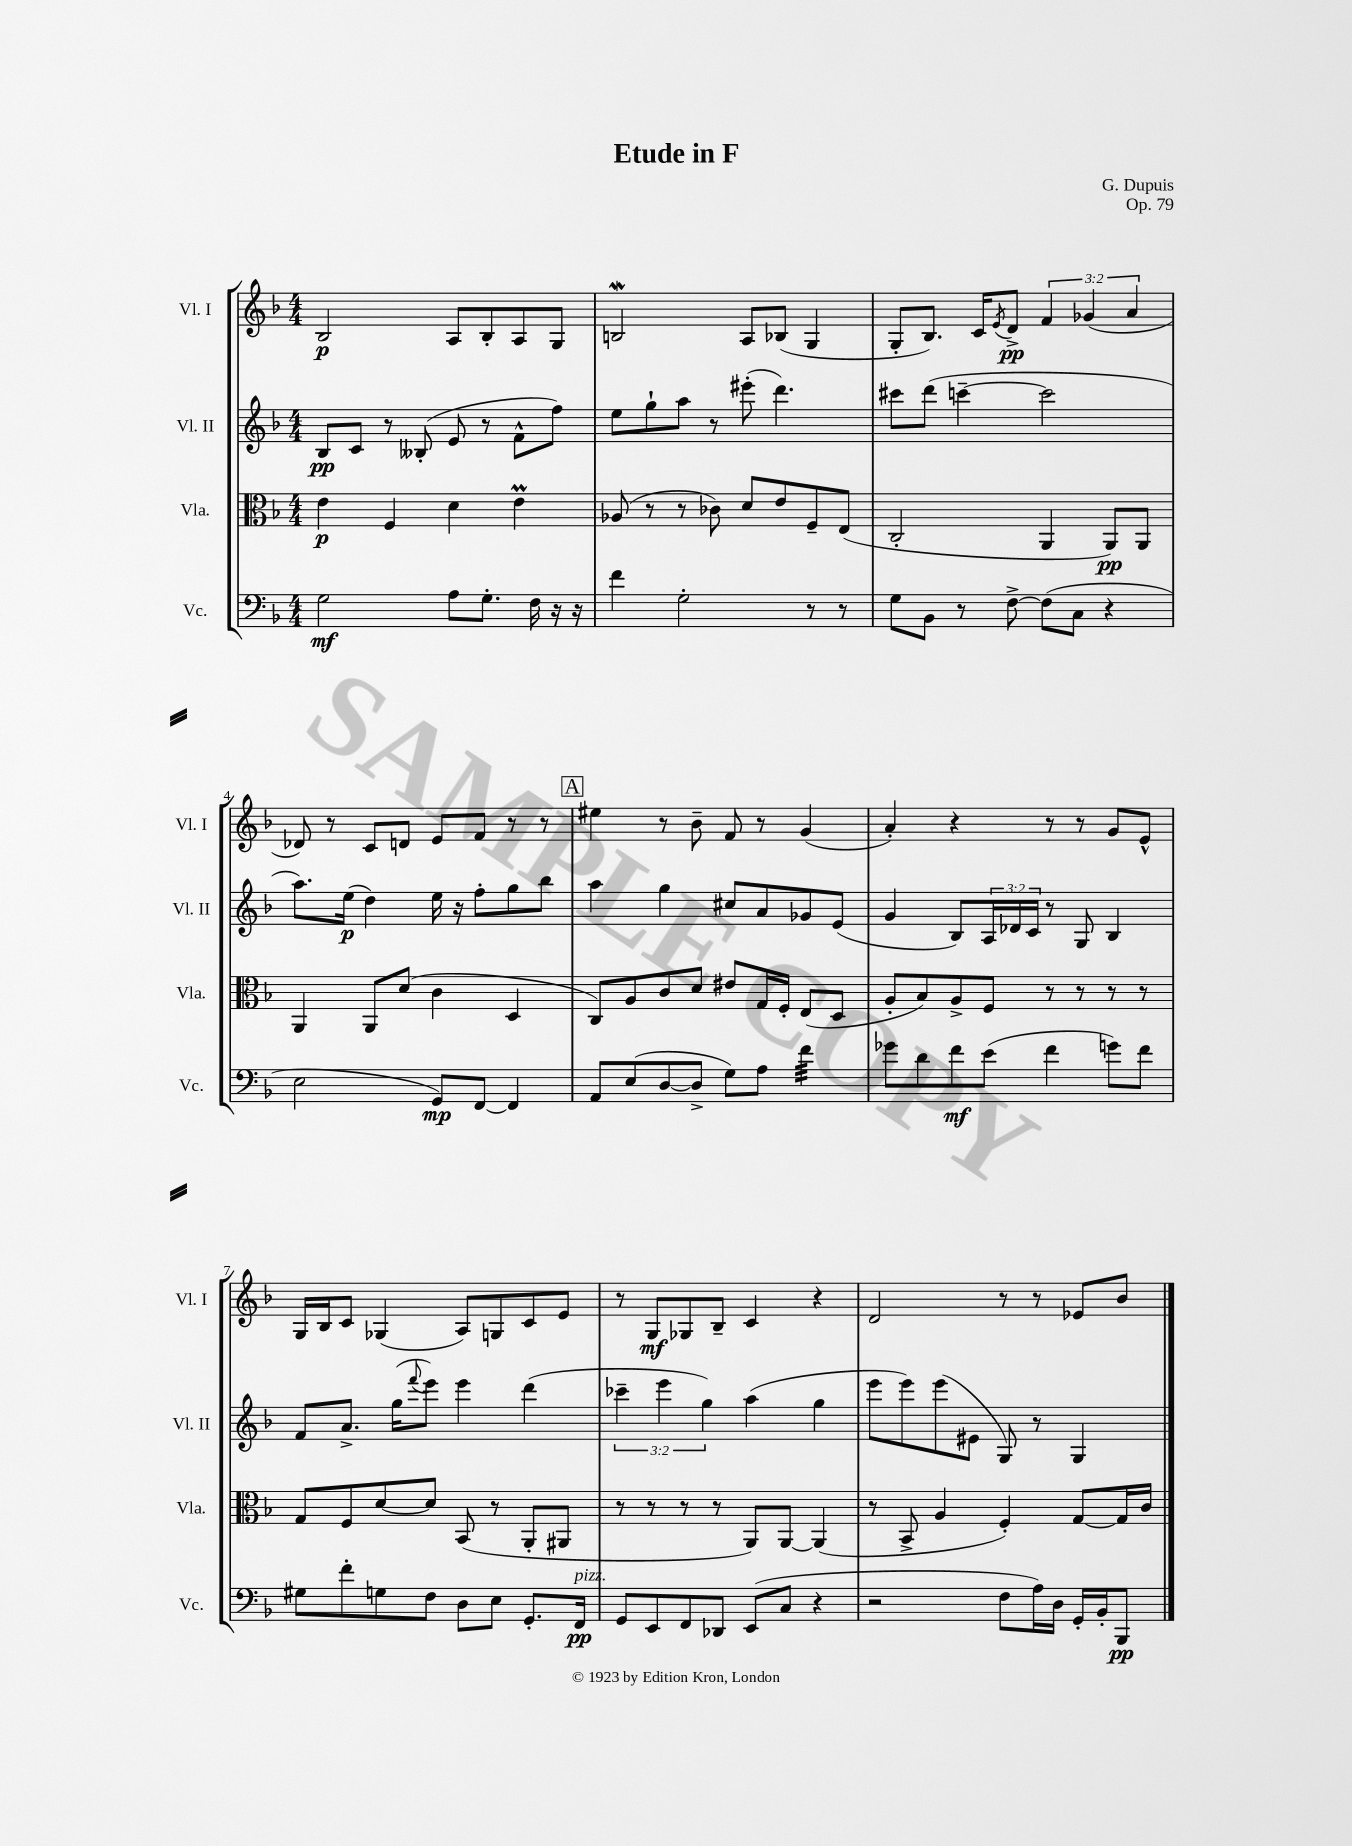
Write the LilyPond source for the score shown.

\header { title = "Etude in F" composer = "G. Dupuis" opus = "Op. 79" }
<<
\new StaffGroup <<
\new Staff = "s0" \with { instrumentName = "Vl. I" shortInstrumentName = "Vl. I" } {
    \clef treble \key f \major \numericTimeSignature \time 4/4 \override Staff.TupletNumber.text = #tuplet-number::calc-fraction-text
    bes2\p a8 bes8-. a8 g8 |
    b2\mordent a8 bes8( g4 |
    g8-. bes8.) c'16 \acciaccatura { e'8 } d'8->\pp \tuplet 3/2 { f'4 ges'4( a'4 } |
    des'8) r8 c'8 d'8 e'8 f'8 r8 r8 |
    \mark \markup { \box "A" } eis''4 r8 bes'8-- f'8 r8 g'4( |
    a'4-.) r4 r8 r8 g'8 e'8-^ |
    g16 bes16 c'8 ges4( a8) g8 c'8 e'8 |
    r8 g8\mf ges8 bes8-- c'4 r4 |
    d'2 r8 r8 ees'8 bes'8 \bar "|." |
}
\new Staff = "s1" \with { instrumentName = "Vl. II" shortInstrumentName = "Vl. II" } {
    \clef treble \key f \major \numericTimeSignature \time 4/4 \override Staff.TupletNumber.text = #tuplet-number::calc-fraction-text
    bes8\pp c'8 r8 beses8-.( e'8 r8 f'8-^ f''8) |
    e''8 g''8-! a''8 r8 eis'''8-.( d'''4.) |
    cis'''8 d'''8( c'''4~-- c'''2 |
    a''8.) e''16\p( d''4) e''16 r16 f''8-. g''8 bes''8 |
    \mark \markup { \box "A" } a''4 g''4 cis''8 a'8 ges'8 e'8( |
    g'4 bes8) \tuplet 3/2 { a16 des'16 c'16 } r8 g8 bes4 |
    f'8 a'8.-> g''16( \appoggiatura { f'''8 } e'''8) e'''4 d'''4( |
    \tuplet 3/2 { ces'''4-- e'''4 g''4) } a''4( g''4 |
    e'''8 e'''8) e'''8( eis'8 g8) r8 g4 \bar "|." |
}
\new Staff = "s2" \with { instrumentName = "Vla." shortInstrumentName = "Vla." } {
    \clef alto \key f \major \numericTimeSignature \time 4/4
    e'4\p f4 d'4 e'4\prall |
    aes8( r8 r8 ces'8) d'8 e'8 f8-- e8( |
    c2-. a,4 a,8\pp) a,8 |
    a,4 a,8 d'8( c'4 d4 |
    \mark \markup { \box "A" } c8) a8 c'8 d'8 eis'8 g16 f16-. e8( d8 |
    a8-. bes8) a8-> f8 r8 r8 r8 r8 |
    g8 f8 d'8~ d'8 bes,8( r8 a,8-. ais,8 |
    r8 r8 r8 r8 a,8) a,8~ a,4( |
    r8 bes,8-> a4 f4-.) g8~ g16 c'16 \bar "|." |
}
\new Staff = "s3" \with { instrumentName = "Vc." shortInstrumentName = "Vc." } {
    \clef bass \key f \major \numericTimeSignature \time 4/4
    g2\mf a8 g8.-. f16 r16 r16 |
    f'4 g2-. r8 r8 |
    g8 bes,8 r8 f8~-> f8( c8 r4 |
    e2 g,8\mp) f,8~ f,4 |
    \mark \markup { \box "A" } a,8 e8( d8~ d8-> g8) a8 f'4:32 |
    ges'8 d'8 f'8\mf e'8( f'4 g'8) f'8 |
    gis8 f'8-. g8 f8 d8 e8 g,8.-. f,16\pp^\markup { \italic "pizz." } |
    g,8 e,8 f,8 des,8 e,8( c8 r4 |
    r2 f8 a16) d16 g,16-. bes,16-. bes,,8\pp \bar "|." |
}
>>
>>
